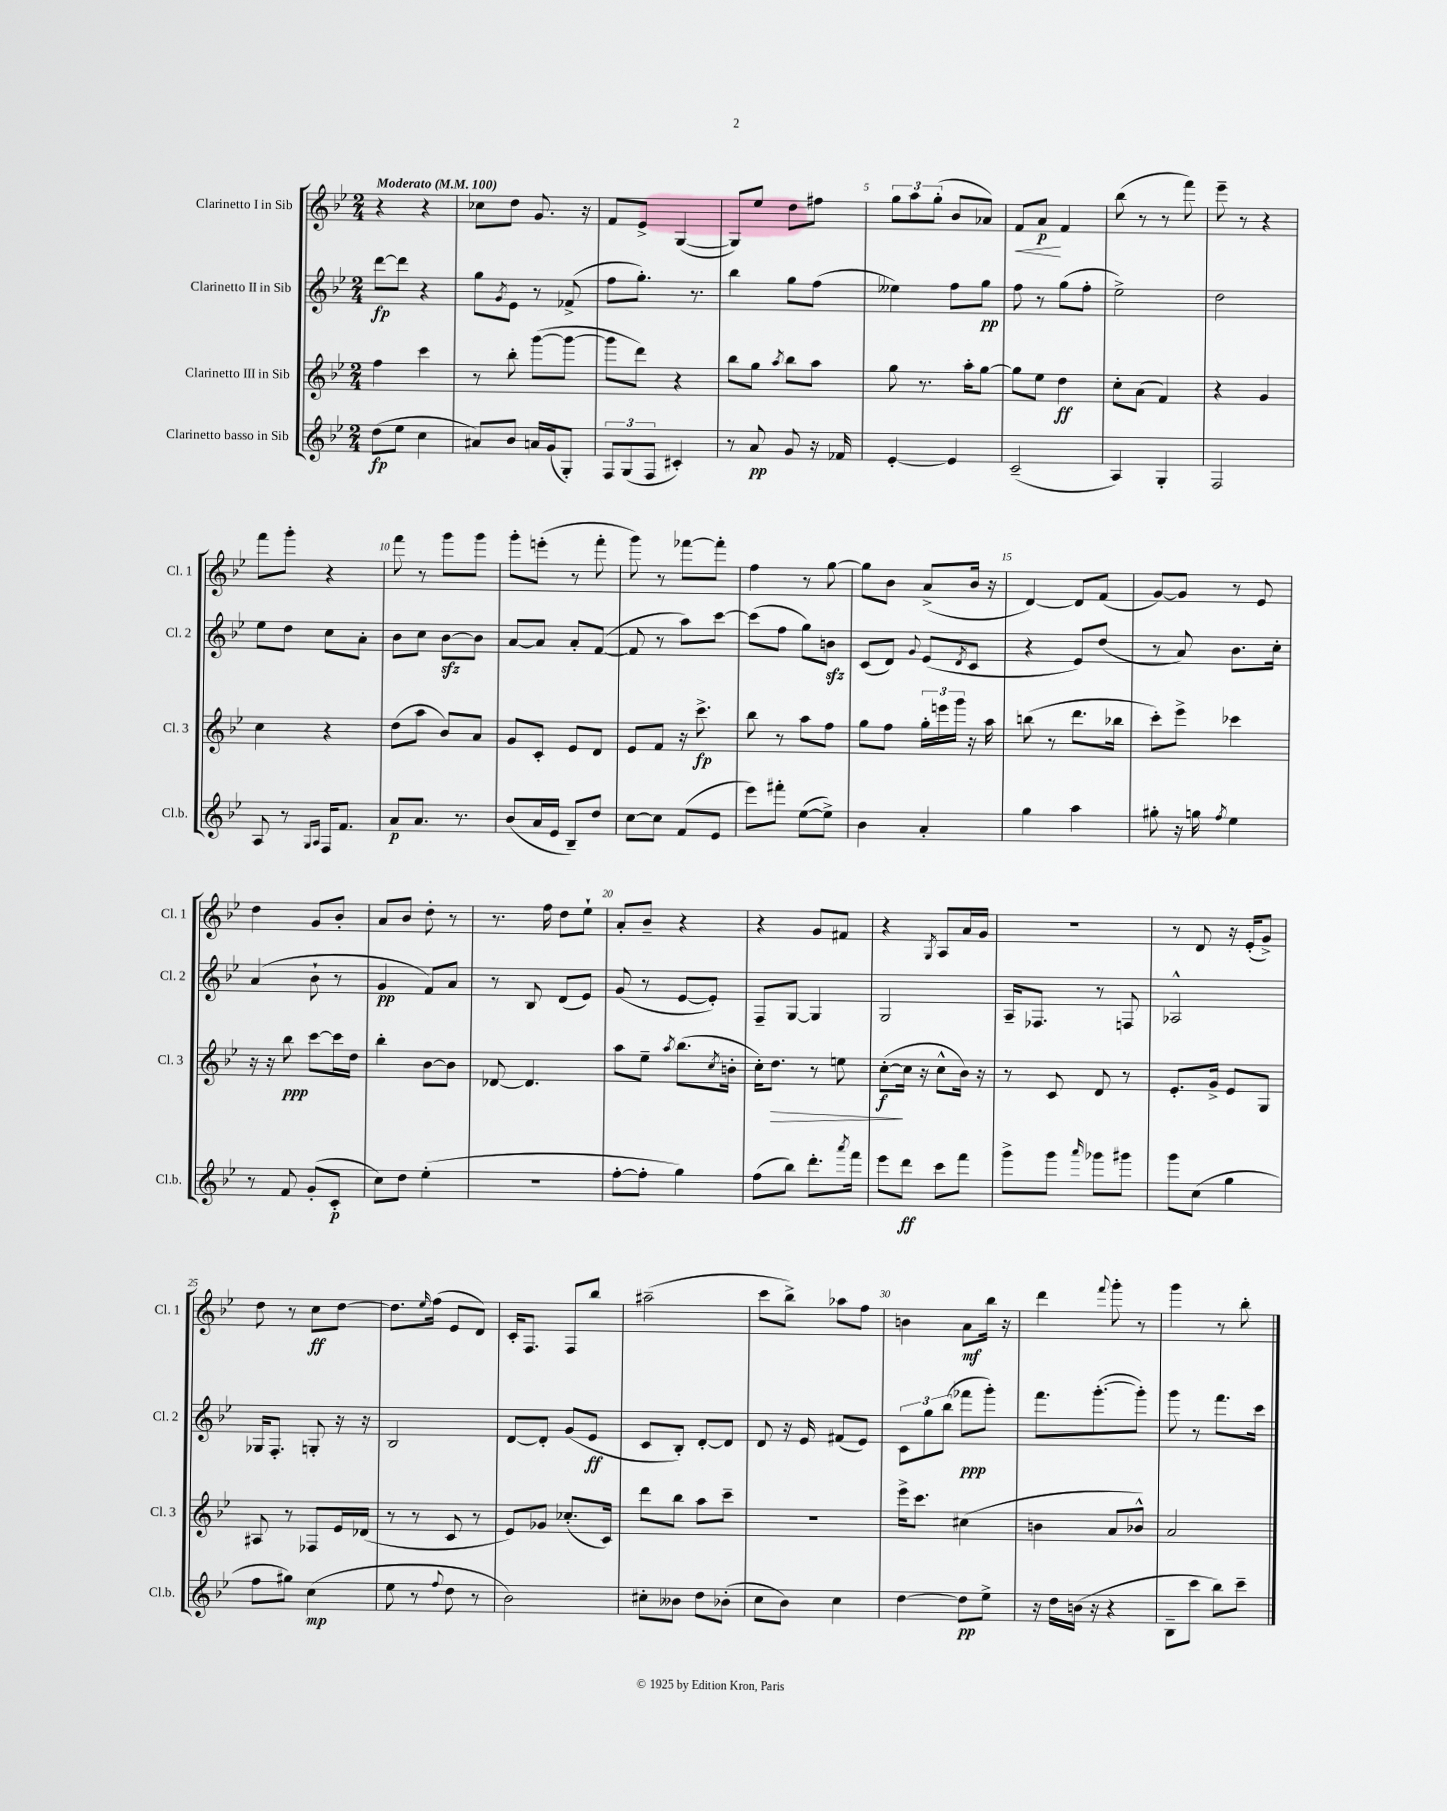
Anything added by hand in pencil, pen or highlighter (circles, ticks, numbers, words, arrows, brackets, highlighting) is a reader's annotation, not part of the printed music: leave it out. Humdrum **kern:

**kern	**dynam	**kern	**dynam	**kern	**dynam	**kern	**dynam
*part4	*part4	*part3	*part3	*part2	*part2	*part1	*part1
*staff4	*staff4	*staff3	*staff3	*staff2	*staff2	*staff1	*staff1
*I"Clarinetto basso in Sib	*	*I"Clarinetto III in Sib	*	*I"Clarinetto II in Sib	*	*I"Clarinetto I in Sib	*
*I'Cl.b.	*	*I'Cl. 3	*	*I'Cl. 2	*	*I'Cl. 1	*
*clefG2	*	*clefG2	*	*clefG2	*	*clefG2	*
*k[b-e-]	*	*k[b-e-]	*	*k[b-e-]	*	*k[b-e-]	*
*M2/4	*	*M2/4	*	*M2/4	*	*M2/4	*
*MM100	*	*MM100	*	*MM100	*	*MM100	*
=1	=1	=1	=1	=1	=1	=1	=1
!	!	!	!	!	!	!LO:TX:a:B:t=Moderato	!
(8dd\L	fp	4ff\	.	[8ddd\L	fp	4r	.
8ee-\J	.	.	.	8ddd\J]	.	.	.
4cc\	.	4ccc\	.	4r	.	4r	.
=2	=2	=2	=2	=2	=2	=2	=2
8a#X/L)	.	8r	.	8gg\L	.	8cc-X\L	.
.	.	.	.	8qg/	.	.	.
8b-/J	.	8bb-'\	.	8e-\J	.	8dd\J	.
16an/LL	.	([8ggg\L	.	8r	.	8.g/	.
(16g/J	.	.	.	.	.	.	.
8G'/J)	.	8ggg\J_	.	(8f-X^/	.	.	.
.	.	.	.	.	.	16r	.
=3	=3	=3	=3	=3	=3	=3	=3
12F/L	.	8ggg\L]	.	8ff\L	.	8f/L	.
(12G/	.	.	.	.	.	.	.
.	.	8ddd\J)	.	8.gg'\J)	.	8e-^/J	.
12F/J	.	.	.	.	.	.	.
4c#X'/)	.	4r	.	.	.	([4G/	.
.	.	.	.	8.r	.	.	.
=4	=4	=4	=4	=4	=4	=4	=4
8r	.	8bb-\L	.	4bb-\	.	8G/L])	.
8a/	pp	8gg\J	.	.	.	8ee-/J	.
.	.	8qaa/	.	.	.	.	.
8g/	.	8bb-\L	.	8gg\L	.	8dd\L	.
16r	.	8aa\J	.	(8ff\J	.	8ff#X\J	.
16f-X/	.	.	.	.	.	.	.
=5	=5	=5	=5	=5	=5	=5	=5
[4e-'/	.	8gg\	.	4ee--X\)	.	12gg\L	.
.	.	.	.	.	.	12aa\	.
.	.	8.r	.	.	.	.	.
.	.	.	.	.	.	(12gg'\J	.
4e-/]	.	.	.	8ff\L	.	8b-/L	.
.	.	16aa'\KL	.	.	.	.	.
.	.	[8gg\J	.	8gg\J	pp	8a-X/J)	.
=6	=6	=6	=6	=6	=6	=6	=6
!	!	!	!	!	!	!	!LO:HP:b
(2c~/	.	8gg\L]	.	8ff\	.	8f/L	<
.	.	8ee-\J	.	8r	.	8a/J	p
.	.	4dd\	ff	(8gg\L	.	4f/	[
.	.	.	.	8ff'\J	.	.	.
=7	=7	=7	=7	=7	=7	=7	=7
4A/)	.	8cc'\L	.	2ee-^\)	.	(8bb-\	.
.	.	(8a\J	.	.	.	8r	.
4G'/	.	4f/)	.	.	.	8r	.
.	.	.	.	.	.	8fff\)	.
=8	=8	=8	=8	=8	=8	=8	=8
2F/	.	4r	.	2dd\	.	8eee-~\	.
.	.	.	.	.	.	8r	.
.	.	4g/	.	.	.	4r	.
!!LO:LB:g=z
=9	=9	=9	=9	=9	=9	=9	=9
8A/	.	4cc\	.	8ee-\L	.	8fff\L	.
8r	.	.	.	8dd\J	.	8ggg'\J	.
16qqG/LL	.	.	.	.	.	.	.
16qqA/JJ	.	.	.	.	.	.	.
16F/KL	.	4r	.	8cc\L	.	4r	.
8.f/J	.	.	.	.	.	.	.
.	.	.	.	8a'\J	.	.	.
=10	=10	=10	=10	=10	=10	=10	=10
8a/L	p	(8dd\L	.	8b-\L	.	8fff\	.
8.a/J	.	8aa\J	.	8cc\J	.	8r	.
.	.	8b-/L)	.	[8b-zz\L	.	8ggg\L	.
8.r	.	.	.	.	.	.	.
.	.	8a/J	.	8b-\J]	.	8ggg\J	.
=11	=11	=11	=11	=11	=11	=11	=11
(8b-/L	.	8g/L	.	[8a/L	.	8ggg'\L	.
16a/L	.	8c'/J	.	8a/J]	.	(8eeen'\J	.
16e-/JJ	.	.	.	.	.	.	.
8B-~/L)	.	8e-/L	.	8a'/L	.	8r	.
8dd/J	.	8d/J	.	([8f/J	.	8fff'\	.
=12	=12	=12	=12	=12	=12	=12	=12
[8cc\L	.	8e-/L	.	8f/]	.	8ggg\)	.
8cc\J]	.	8f/J	.	8r	.	8r	.
(8f/L	.	16r	.	8aa\L)	.	[8fff-X\L	.
.	.	8.ccc^\	fp	.	.	.	.
8e-/J	.	.	.	[8ccc\J	.	8fff-'\J]	.
=13	=13	=13	=13	=13	=13	=13	=13
8eee-\L)	.	8bb-\	.	(8ccc\L]	.	4ff\	.
8fff#X'\J	.	8r	.	8ff\J	.	.	.
([8ee-\L	.	8aa\L	.	8gg\L)	.	8r	.
8ee-^\J])	.	8ff\J	.	8bnzz\J	.	[8gg\	.
=14	=14	=14	=14	=14	=14	=14	=14
4b-\	.	8gg\L	.	(8c/L	.	8gg\L]	.
.	.	8ff\J	.	8d/J)	.	8b-\J	.
.	.	.	.	8qqg/	.	.	.
4a'/	.	24gg'\LL	.	(8e-/L	.	(8a^/L	.
.	.	24eeen\	.	.	.	.	.
.	.	24ggg\JJ	.	.	.	.	.
.	.	.	.	8qd/	.	.	.
.	.	16r	.	8c/J	.	16b-/Jk	.
.	.	16aa\	.	.	.	16r	.
=15	=15	=15	=15	=15	=15	=15	=15
4gg\	.	(8bbn\	.	4r	.	[4d/)	.
.	.	8r	.	.	.	.	.
4aa\	.	8.ddd\L	.	8e-/L)	.	8d/L]	.
.	.	.	.	(8dd/J	.	(8f/J	.
.	.	16bb-X\Jk	.	.	.	.	.
=16	=16	=16	=16	=16	=16	=16	=16
8gg#X'\	.	8ccc'\L)	.	8r	.	[8g/L)	.
16r	.	8eee-^\J	.	8a/)	.	8g/J]	.
16ggn\	.	.	.	.	.	.	.
8qff/	.	.	.	.	.	.	.
4ee-\	.	4ccc-X\	.	8.b-\L	.	8r	.
.	.	.	.	.	.	8e-/	.
.	.	.	.	16cc'\Jk	.	.	.
!!LO:LB:g=z
=17	=17	=17	=17	=17	=17	=17	=17
8r	.	16r	.	(4a/	.	4dd\	.
.	.	16r	.	.	.	.	.
8f/	.	8bb-\	ppp	.	.	.	.
(8g'/L	.	[8ccc\L	.	8b-`\	.	8g/L	.
8c'/J	p	16ccc\L]	.	8r	.	8b-'/J	.
.	.	16dd\JJ	.	.	.	.	.
=18	=18	=18	=18	=18	=18	=18	=18
8cc\L)	.	4bb-'\	.	4g/	pp	8a/L	.
8dd\J	.	.	.	.	.	8b-/J	.
(4ee-'\	.	[8b-\L	.	8f/L)	.	8dd'\	.
.	.	8b-\J]	.	8a/J	.	8r	.
=19	=19	=19	=19	=19	=19	=19	=19
2r	.	[8d-X/	.	8r	.	8.r	.
.	.	4.d-/]	.	8B-/	.	.	.
.	.	.	.	.	.	16ff\	.
.	.	.	.	(8d/L	.	8dd\L	.
.	.	.	.	8e-/J)	.	8ee-`\J	.
=20	=20	=20	=20	=20	=20	=20	=20
[8ff'\L	.	8aa\L	.	(8g/	.	8a'/L	.
8ff'\J]	.	8ee-~\J	.	8r	.	8b-~/J	.
.	.	8qaa/	.	.	.	.	.
4gg\)	.	(8.bb-\L	.	[8e-/L	.	4r	.
.	.	.	.	8e-'/J])	.	.	.
.	.	8qcc/	.	.	.	.	.
.	.	16bn'\Jk	.	.	.	.	.
=21	=21	=21	=21	=21	=21	=21	=21
(8ff\L	.	16cc'\KL)	.	8F~/L	.	4r	.
!	!	!	!LO:HP:b	!	!	!	!
.	.	8.dd\J	>	.	.	.	.
8bb-\J)	.	.	.	[8G/J	.	.	.
8.ddd'\L	.	8r	.	4G/]	.	8g/L	.
.	.	8een\	.	.	.	8f#X/J	.
8qaaa/	.	.	.	.	.	.	.
16fff\Jk	.	.	.	.	.	.	.
=22	=22	=22	=22	=22	=22	=22	=22
8eee-\L	.	([8cc'\L	f	2G/	.	4r	.
8ddd\J	ff	16cc\Jk]	]	.	.	.	.
.	.	16r	.	.	.	.	.
.	.	.	.	.	.	8qG/	.
8ccc\L	.	8cc^^\L	.	.	.	8A/L	.
8fff\J	.	16b-\Jk)	.	.	.	16a/L	.
.	.	16r	.	.	.	16g/JJ	.
=23	=23	=23	=23	=23	=23	=23	=23
8ggg^\L	.	8r	.	16A~/KL	.	2r	.
.	.	.	.	8.F-X/J	.	.	.
8ggg\J	.	8c/	.	.	.	.	.
16qqaaa/	.	.	.	.	.	.	.
8ggg-X\L	.	8d/	.	8r	.	.	.
8ggg#X\J	.	8r	.	8Fn/	.	.	.
=24	=24	=24	=24	=24	=24	=24	=24
8ggg\L	.	8.e-'/L	.	2A-X^^/	.	8r	.
(8cc\J	.	.	.	.	.	8d/	.
.	.	16g^/Jk	.	.	.	.	.
4gg\	.	8e-/L	.	.	.	16r	.
.	.	.	.	.	.	(16e-'/KL	.
.	.	8G/J	.	.	.	8g^/J)	.
!!LO:LB:g=z
=25	=25	=25	=25	=25	=25	=25	=25
8ff\L	.	8A#X/	.	16G-X/KL	.	8dd\	.
.	.	.	.	8.F'/J	.	.	.
8gg#X\J)	.	8r	.	.	.	8r	.
(4cc\	mp	8F-X/L	.	8Gn'/	.	8cc\L	ff
.	.	16e-/L	.	16r	.	[8dd\J	.
.	.	(16d-X/JJ	.	16r	.	.	.
=26	=26	=26	=26	=26	=26	=26	=26
8ee-\	.	8r	.	2B-/	.	8.dd\L]	.
8r	.	8r	.	.	.	.	.
.	.	.	.	.	.	16qqee-/	.
.	.	.	.	.	.	(16ff\Jk	.
8qqff/	.	.	.	.	.	.	.
8dd\	.	8c/	.	.	.	8e-/L	.
8r	.	8r	.	.	.	8d/J)	.
=27	=27	=27	=27	=27	=27	=27	=27
2b-\)	.	8e-/L)	.	[8d/L	.	16c'/KL	.
.	.	.	.	.	.	8.F/J	.
.	.	8g-X/J	.	8d'/J]	.	.	.
.	.	(8.cc-X'/L	.	(8g/L	.	8F/L	.
.	.	.	.	8e-/J	ff	8bb-/J	.
.	.	16c/Jk)	.	.	.	.	.
=28	=28	=28	=28	=28	=28	=28	=28
8cc#X'\L	.	8ddd\L	.	8c/L	.	(2aa#X~\	.
8b--X\J	.	8bb-\J	.	8B-'/J)	.	.	.
8dd\L	.	8aa\L	.	[8d'/L	.	.	.
(8b-X'\J	.	8ccc~\J	.	8d/J]	.	.	.
=29	=29	=29	=29	=29	=29	=29	=29
8cc\L	.	2r	.	8d/	.	8ccc\L	.
8b-\J)	.	.	.	16r	.	8bb-^\J)	.
.	.	.	.	16e-/	.	.	.
4cc\	.	.	.	(8f#X/L	.	8aa-X\L	.
.	.	.	.	8e-/J)	.	8ff\J	.
=30	=30	=30	=30	=30	=30	=30	=30
[4dd\	.	16eee-^\KL	.	12c\L	.	4bn\	.
.	.	8.ccc\J	.	.	.	.	.
.	.	.	.	12gg\	.	.	.
.	.	.	.	(12bb-\J	.	.	.
8dd\L]	pp	(4cc#X\	.	8fff-X\L	ppp	8a\L	mf
8ee-^\J	.	.	.	8ggg'\J)	.	16bb-\Jk	.
.	.	.	.	.	.	16r	.
=31	=31	=31	=31	=31	=31	=31	=31
16r	.	4bn\	.	8.fff\L	.	4ddd\	.
16dd\LL	.	.	.	.	.	.	.
(16bn\JJ	.	.	.	.	.	.	.
16r	.	.	.	([8.ggg'\	.	.	.
.	.	.	.	.	.	8qqfff/	.
4r	.	8a/L	.	.	.	8ggg'\	.
.	.	8b-X^^/J)	.	8ggg'\J])	.	8r	.
=32	=32	=32	=32	=32	=32	=32	=32
8B-~\L	.	2a/	.	8ggg\	.	4ggg\	.
8ccc\J	.	.	.	8r	.	.	.
8bb-\L)	.	.	.	8.fff\L	.	8r	.
8ccc~\J	.	.	.	.	.	8bb-'\	.
.	.	.	.	16ccc\Jk	.	.	.
==	==	==	==	==	==	==	==
*-	*-	*-	*-	*-	*-	*-	*-
